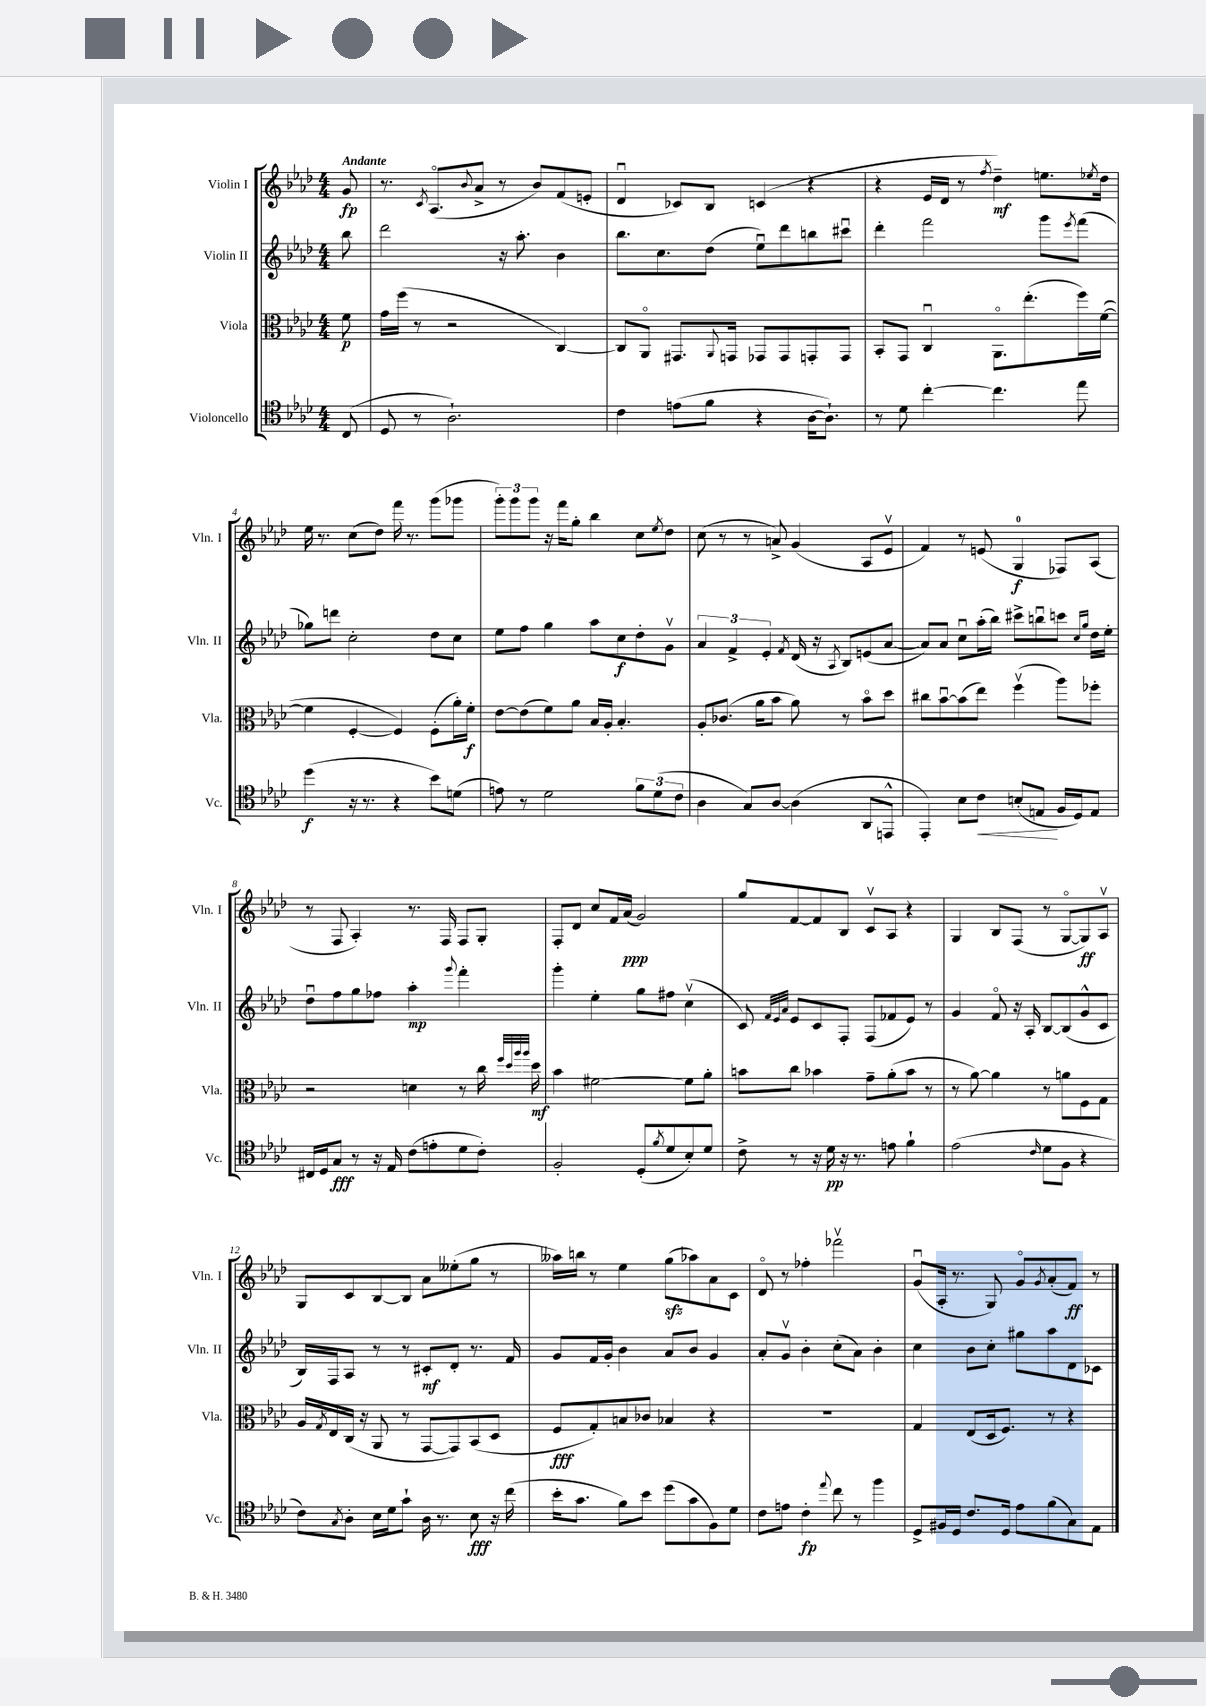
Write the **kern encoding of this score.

**kern	**kern	**kern	**kern
*staff4	*staff3	*staff2	*staff1
*clefC4	*clefC3	*clefG2	*clefG2
*k[b-e-a-d-]	*k[b-e-a-d-]	*k[b-e-a-d-]	*k[b-e-a-d-]
*M4/4	*M4/4	*M4/4	*M4/4
(8C/	8f\	8bb-\	8g/
=	=	=	=
8D-/	16g\LL	2ddd-\	8.r
.	(16ff\JJ	.	.
8r	8r	.	.
.	.	.	8qc/
.	.	.	(8.A-o/L
2.A-`\)	2r	.	.
.	.	.	8qqb-/
.	.	.	8a-^/J
.	.	16r	8r
.	.	8.aa-'\	.
.	.	.	8b-/L)
.	[4C/)	4b-\	(8f/
.	.	.	8e'/J
=	=	=	=
4c\	8C/]L	8.bb-\L	4d-u/
.	8AA-o/J	.	.
.	.	8.cc\	.
(8e\L	8.GG#/L	.	8c-/L)
8f\J	.	(8dd-\J	8B-/J
.	8qqAA-/	.	.
.	16GG/Jk	.	.
4r	8GG-/L	8ee-u\L)	(4c/
.	8GG-/	8ddd-\	.
[16A-\LK	8GG'/	8bb\	4r
8.A-`\]J)	.	.	.
.	8GG/J	8ccc#u\J	.
=	=	=	=
8r	8BB-'/L	4ddd-'\	4r
8d-\	8GG/J	.	.
[4cc'\	4Cu/	2fff\	16e-/LL
.	.	.	16d-/JJ
.	.	.	8r
.	.	.	8qff/
4.cc\]	8.AA-o\L	.	4dd-~\)
.	(8.ee-'\	.	.
.	.	8ggg\L	8.ee\L
.	.	8qeee-/	.
8ee-\	16ff\L)	(8fff\J	.
.	.	.	8qee-/
.	([16f\JJ	.	16dd-\Jk
=	=	=	=
(4dd-\	4f\]	8gg-\L)	16ee-\
.	.	.	8.r
.	.	8ddd\J	.
16r	[4F'/	2cc'\	(8cc\L
8.r	.	.	.
.	.	.	8dd-\J)
4r	4F/])	.	16fff\
.	.	.	8.r
8b-\L)	(8F'\L	8dd-\L	(8ggg\L
(8d\J	16a-'\L)	8cc\J	8ggg-\J
.	16f'\JJ	.	.
=	=	=	=
8e\)	[8e-\L	8ee-\L	12ggg'\L)
.	.	.	12ggg\
8r	(8e-\]	8ff\J	.
.	.	.	12ggg\J
2d-\	8f\)	4gg\	16r
.	.	.	16fff\LK
.	8a-\J	.	8gg'\J
.	16B-/LL	8aa-\L	4bb-\
.	16A-'/JJ	.	.
.	4.B-'/	8cc\	.
12f\L	.	8dd-'\	8cc\L
(12d-\	.	.	.
.	.	.	8qee-/
.	.	8gv\J	8dd-\J
12c\J	.	.	.
=	=	=	=
4A-\	8A-'/L	6a-/	(8cc\
.	(8.c-/J	.	8r
.	.	6f^/	.
8G/L)	.	.	8r
.	16a-\LK	.	.
.	.	6e-'/	.
[8A-/J	8b-\J	.	8a^/)
.	.	8qf/	.
(4A-\]	8a-\)	(16d-/	(4g/
.	.	16r	.
.	.	8qA-/	.
.	8r	8B-/L)	.
8AA-/L	8b-o\L	(8e/	8A-/L
8EE^^/J	8dd-\J	[8a-/J	8e-v/J
=	=	=	=
4EE-'/)	8cc#\L	8a-/]L)	4f/)
.	[8b-u\	8a-/J	.
8B-\L	(8b-\]	8ccu\L	8r
8c\J	8ee-\J)	(16aa-'\L	(8e/
.	.	16bb-\JJ)	.
(8B'/L	(4ffv\	8ccc#^\L	4G/
8E/J	.	8bbu\	.
16F/LL	8aa-\L)	8ccc\J	8F-/L)
16D-/J)	.	.	.
.	.	16qqcc/LL	.
.	.	16qqgg/JJ	.
8E/J	8ff-'\J	16dd-\LL	(8A-/J
.	.	16ee-'\JJ	.
=	=	=	=
16C#/LL	2r	8dd-u\L	8r
16D-/J	.	.	.
8G/J	.	8ff\	8F/
8r	.	8gg\	4A-'/)
16r	.	8ff-\J	.
16E-/	.	.	.
(8c\L	4d\	4aa-'\	8.r
8e'\	.	.	.
.	.	.	16F/
.	.	8qqggg/	.
8d-\	8r	4fff'\	8F/L
8c'\J)	16cc\	.	8G'/J
.	32qqff/LLL	.	.
.	32qqdd-/	.	.
.	32qqaa-/	.	.
.	32qqaa-/JJJ	.	.
.	16dd-\	.	.
=	=	=	=
2F'/	4b-\	4ggg'\	8F'/L
.	.	.	8d-/J
.	[2f#\	4ee-'\	8cc/L
.	.	.	16f/L
.	.	.	(16a-/JJ
(8D-'/L	.	8gg\L	2g/)
8qf/	.	.	.
8d-/	.	8ff#\J	.
8B-'/)	8f#\]L	(4ccv\	.
8d-/J	8a-'\J	.	.
=	=	=	=
8c^\	8b\L	8c/)	8gg/L
.	.	32qqf/LLL	.
.	.	32qqe-/	.
.	.	32qqa-/JJJ	.
8r	8cc\J	8e-/L	[8f/
16r	4b-\	8c/	8f/]
16d-\	.	.	.
16r	.	8F'/J	8B-/J
8.r	.	.	.
.	8g~\L	(8F/L	8cv/L
8e\	(8a-'\	8f-/	8A-/J
4f`\	8b-\J	8e-/J)	4r
.	8r	8r	.
=	=	=	=
(2e-\	8r	4g/	4G/
.	[8a-\)	.	.
.	4a-\]	8fo/	8B-/L
.	.	16r	(8F/J
.	.	16A-'/	.
16qqc/	.	.	.
8d-\L	8r	[8B-/L	8r
8F\J	8a\L	(8B-/]	[8Go/L
4r	8F\	8g^^/	8G/])
.	8G\J	8c/J	8A-v/J
=	=	=	=
8c\L)	16A-/LL	16B-/LL)	8G/L
.	8qG/	.	.
.	16E-/	16F/J	.
8qG/	.	.	.
8A-'\J	(16C/JJ	8A-/J	8c/
.	16r	.	.
16B-\LL	8AA-/	8r	[8B-/
16d-\J	.	.	.
8g`\J	8r	8r	8B-/]J
16A-\	[8GG/L	8c#'/L	8a-\L
8.r	.	.	.
.	8GG/])	8d-'/J	(8ee--'\
8B-\	(8BB-/	8.r	8gg\J
16r	8D-/J	.	8r
(16cc\	.	16f/	.
=	=	=	=
16b-'\LK	8F/L	8g/L	16aa--\LL)
8.g\J	.	.	16bb\JJ
.	8G'/)	16f/L	8r
.	.	16g'/JJ	.
8f\L)	8B/	4b-\	4ee-\
8b-\J	8c-/J	.	.
(8dd-\L	4B-/	8a-/L	(8gg\L
8g\	.	8b-/J	8aa-\)
8F\)	4r	4g/	8a-\
8d-\J	.	.	8c\J
=	=	=	=
8c\L	1r	8a-'/L	8d-o/
8e\J	.	8gv/J	8r
4c'\	.	4b-'\	4ff-'\
8qqee-/	.	.	.
8cc\	.	(8cc'\L	2fff-v\
8r	.	8a-\J)	.
4ff\	.	4b-'\	.
=	=	=	=
8D-^/L	4G/	4cc\	(8gu/L
16F#/L	.	.	16A-'/Jk
16D-/JJ	.	.	8.r
8.c/L	(8E-/L	8b-\L	.
.	16D-/k	8cc'\J	8G/)
16D-/Jk	8.F/J)	.	.
8e-\L	.	8gg#\L	8go/L
.	.	.	8qg/
(8f\	8r	8aa-\	(8a-'/
8G\)	4r	8d-\	8f/J)
8E-\J	.	8c-\J	8r
==	==	==	==
*-	*-	*-	*-
